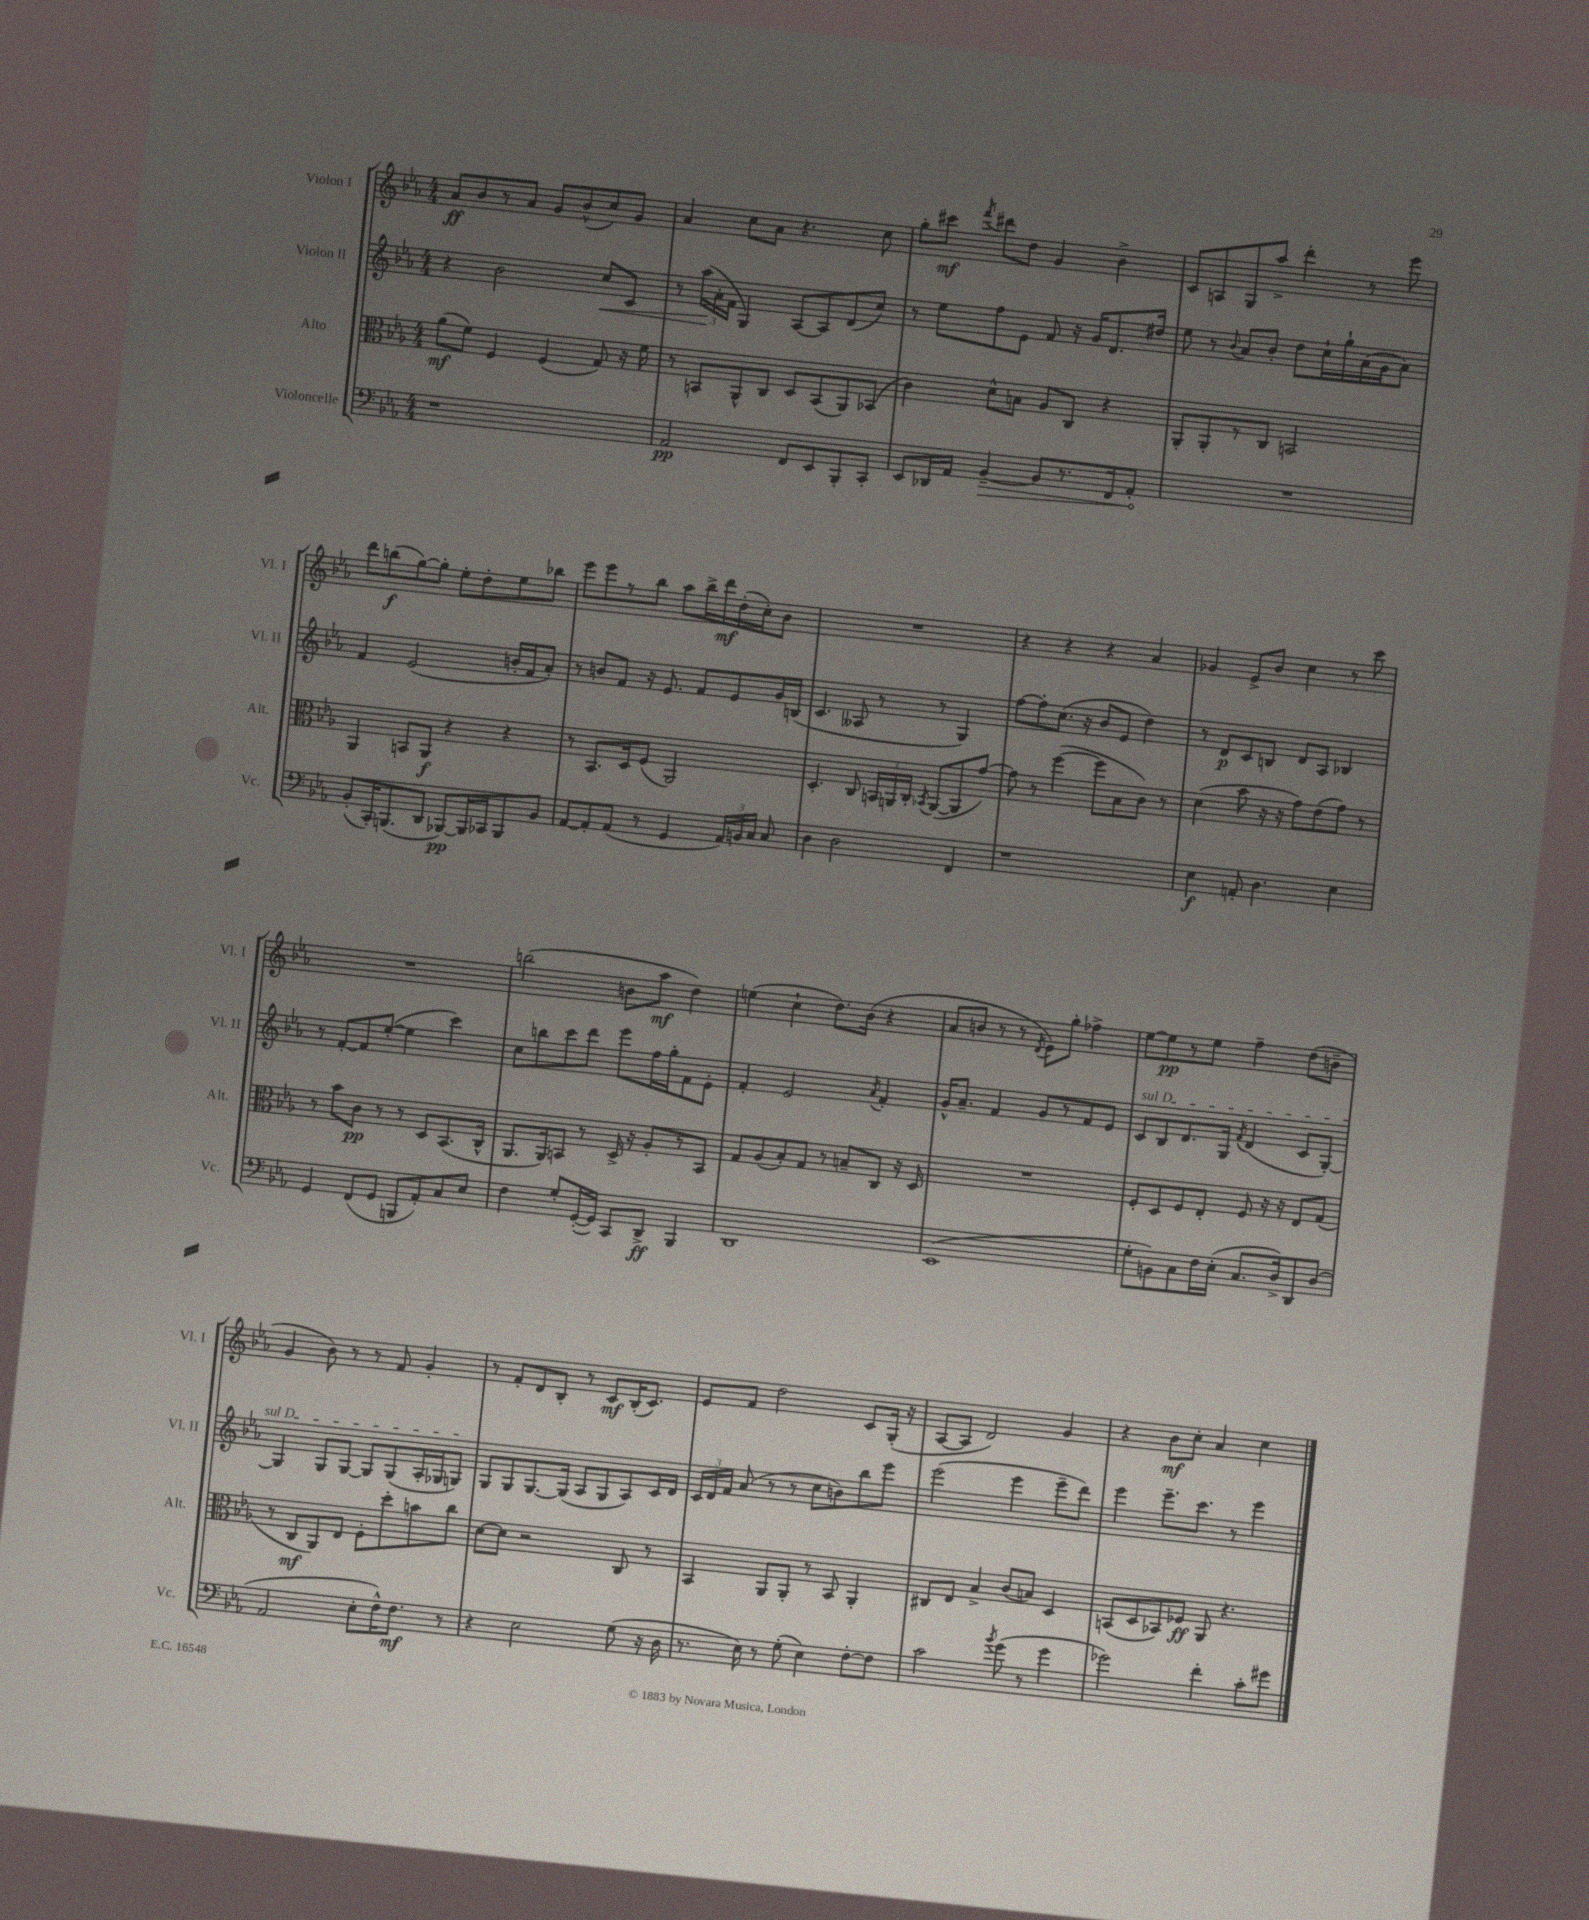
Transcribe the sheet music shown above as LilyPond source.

<<
\new StaffGroup <<
\new Staff = "s0" \with { instrumentName = "Violon I" shortInstrumentName = "Vl. I" } {
    \clef treble \key ees \major \numericTimeSignature \time 4/4
    \autoBeamOff aes'8[\ff bes'8 r8 aes'8] g'8[ bes'8-^( c''8) g'8] |
    aes'4 c''8[ aes'8] r4. c''8 |
    g''8[-. cis'''8]\mf \acciaccatura { f'''8 } dis'''8[ d''8] g'4 bes'4-> |
    c'8[ a8 g8 aes''8]-> d'''4-. r8 ees'''8 |
    d'''8[ b''8\f( g''8~) g''8]-. ees''8[-. d''8-. ees''8 bes''8] |
    ees'''8[ ees'''8 r8 bes''8] aes''8[ bes''16-> d'''16\mf d''16-.( c''16-.) bes'8] |
    R1 |
    r4 r4 r4 aes'4 |
    ges'4 ees'8[-> bes'8] c''4 r8 c'''8 |
    R1 |
    b''2( b'8[ aes''8]\mf d''4) |
    e''4( c''4-! d''8.[) bes'16]( r4 |
    aes'8[ b'8] r8 r8 \acciaccatura { d'8 } ees'8[) g''8]-. fes''4-> |
    ees''8[~ ees''8\pp r8 ees''8] f''4-- d''8[( b'8]-- |
    g'4 bes'8) r8 r8 f'8 g'4-. |
    r8 f'8[-. d'8 bes8]-. r8 c'8[\mf bes16-.( c'8.]) |
    ees'8[ f'8] d''2 c'8[ g16]-.( r16 |
    aes8[~ aes8] d'2) g'4 |
    r4 bes'8[\mf c''8]-. aes'4 c''4 \bar "|." |
}
\new Staff = "s1" \with { instrumentName = "Violon II" shortInstrumentName = "Vl. II" } {
    \clef treble \key ees \major \numericTimeSignature \time 4/4
    \autoBeamOff r4 bes'2 c''8[\< c'8] |
    r8 \tuplet 3/2 { aes''16[\!( aes'16-. f'16] } g4) aes8[~ aes8 d'8( c''8]) |
    r8 ees''8[ f''8 ees'8] f'8 r16 g'16[ d'8. dis''16] |
    ees''8 r8 \appoggiatura { bes'8 } aes'8[ bes'8]-. d''8[ c''16-! g''16-! aes'16( g'16 aes'8]) |
    f'4 ees'2( b'16[-. f'16 aes'8]-.) |
    r8 b'8[ f'8] r16 ees'8. f'8[ ees'8 g'16 b16]( |
    c'4. aeses8 r8 r8 g4) |
    f''8[~ f''8-. c''8.]( r16 bes'8[ ees'8] d''4) |
    r8 d'8[\p c'8 b8] d'8[ aes8] bes4 |
    r8 f'8[~-. f'8 ees''8]~-.( ees''4 c'''4) |
    c''8[ b''8 c'''8 d'''8] ees'''8[ f''16 g''16-. f'8 ees'8]-. |
    f'4-. ees'2 \acciaccatura { aes'8 } f'4-. |
    g'16[-^ aes'8.]-- f'4 g'8[ r8 f'8 ees'8] |
    \once \override TextSpanner.bound-details.left.text = \markup { \italic "sul D" } c'8[\startTextSpan bes8 d'8. g16] \acciaccatura { f'8 } d'4( c'8[ g8]~-.) |
    g4 g8[ g8]~ g8[ g8( aes16-. ges16 g8]\stopTextSpan) |
    g8[ g8 g8.~ g16]( aes8[ g8 aes8) c'16 d'16] |
    \tuplet 3/2 { c'16[ d'16 f'16] } aes'8( r8 r8 c''8[ b'8) bes''8 ees'''8] |
    ees'''2( ees'''4 ees'''8[-- d'''8]) |
    ees'''4 ees'''8.[-- c'''8.] r8 ees'''4 \bar "|." |
}
\new Staff = "s2" \with { instrumentName = "Alto" shortInstrumentName = "Alt." } {
    \clef alto \key ees \major \numericTimeSignature \time 4/4
    \autoBeamOff aes'8[\mf( f'8]) f4 f4( g8) r16 f'16 |
    r8 b,8[ aes,8-^ c8] d8[ b,8( aes,8) bes,8]( |
    c'4) d'8[-^ b8] aes8[ c8] r4 |
    aes,8[-. aes,8-. r8 c8] b,2 |
    aes,4 b,8[ aes,8]\f r4 r4 |
    r8 bes,8.[ d16 f8]( aes,2) |
    d4.-. c8 \tuplet 3/2 { b,16[ a,16 c16]-. } \acciaccatura { bes,8 } a,8[~( a,8 g'8]~) |
    g'8 r8 f''4~( f''8[ bes8 c'8]) r8 |
    d'4( bes'8 r16 r16 g'8[) ees'8( g'8]) r8 |
    r8 bes'8[ c'8]\pp r8 r8 d8[ bes,8.( c16]-^ |
    aes,8.[ aes,16) b,8] r8 d16-> r16 aes8[-. r8 b,8] |
    g8[ aes8( bes8-.) g8] r8 b8[-- c8] r16 d16 |
    R1 |
    f8[-. d8 f8 ees8]-. f8 r16 r16 ees8[ g8]( |
    r8 c8[\mf aes,8) ees8] f8[-. d''8-. b'8 c''8] |
    d'8[~ d'8] r2 c8 r8 |
    bes,4 aes,8[ aes,8]-. r8 bes,8 aes,4-. |
    cis8[ ees8] bes4-> c'8[( b8]) d4 |
    b,8[( d8 bes,8) fes8]\ff aes,8 r4. \bar "|." |
}
\new Staff = "s3" \with { instrumentName = "Violoncelle" shortInstrumentName = "Vc." } {
    \clef bass \key ees \major \numericTimeSignature \time 4/4
    \autoBeamOff r1 |
    aes,2\pp f,8[ ees,8 bes,,8-. c,8]-. |
    ees,8[ des,16 aes,16] \once \override Hairpin.circled-tip = ##t bes,4~--\> bes,8[ r8. f,16 aes,8]-.\! |
    R1 |
    bes,8[-.( c,16-.) b,,8.( d,8] bes,,8[~\pp) bes,,16 ces,16 bes,,8 bes,8] |
    aes,8[~ aes,8-. aes,8]( r8 g,4 \tuplet 3/2 { aes,16[) b,16 c16] } c8 |
    d4 d2 f,4 |
    r1 |
    ees4\f a,8-. d4. ees4 |
    g,4 f,8[( g,8] b,,8[ aes,8-.) c8 ees8] |
    f4 g8[-. g,16~-.( g,16]) c,8[ d,8]->\ff bes,,4 |
    d,1 |
    ees,1( |
    g8[-. b,8) c8 f16 ees16]-.( c8.[ d16->) d,8 d8]( |
    aes,2 ees8[-. f16-^) f8.]\mf r8 |
    r4 ees2 g8( r16 d16 |
    r8. ees16) r8 g8-.( ees4) f8[~-. f8] |
    c'2 \acciaccatura { bes'8 } g'8( r8 g'4 |
    ges'2) f'4-. c'8[-. gis'8] \bar "|." |
}
>>
>>
\layout { \context { \Score \remove "Bar_number_engraver" } }
